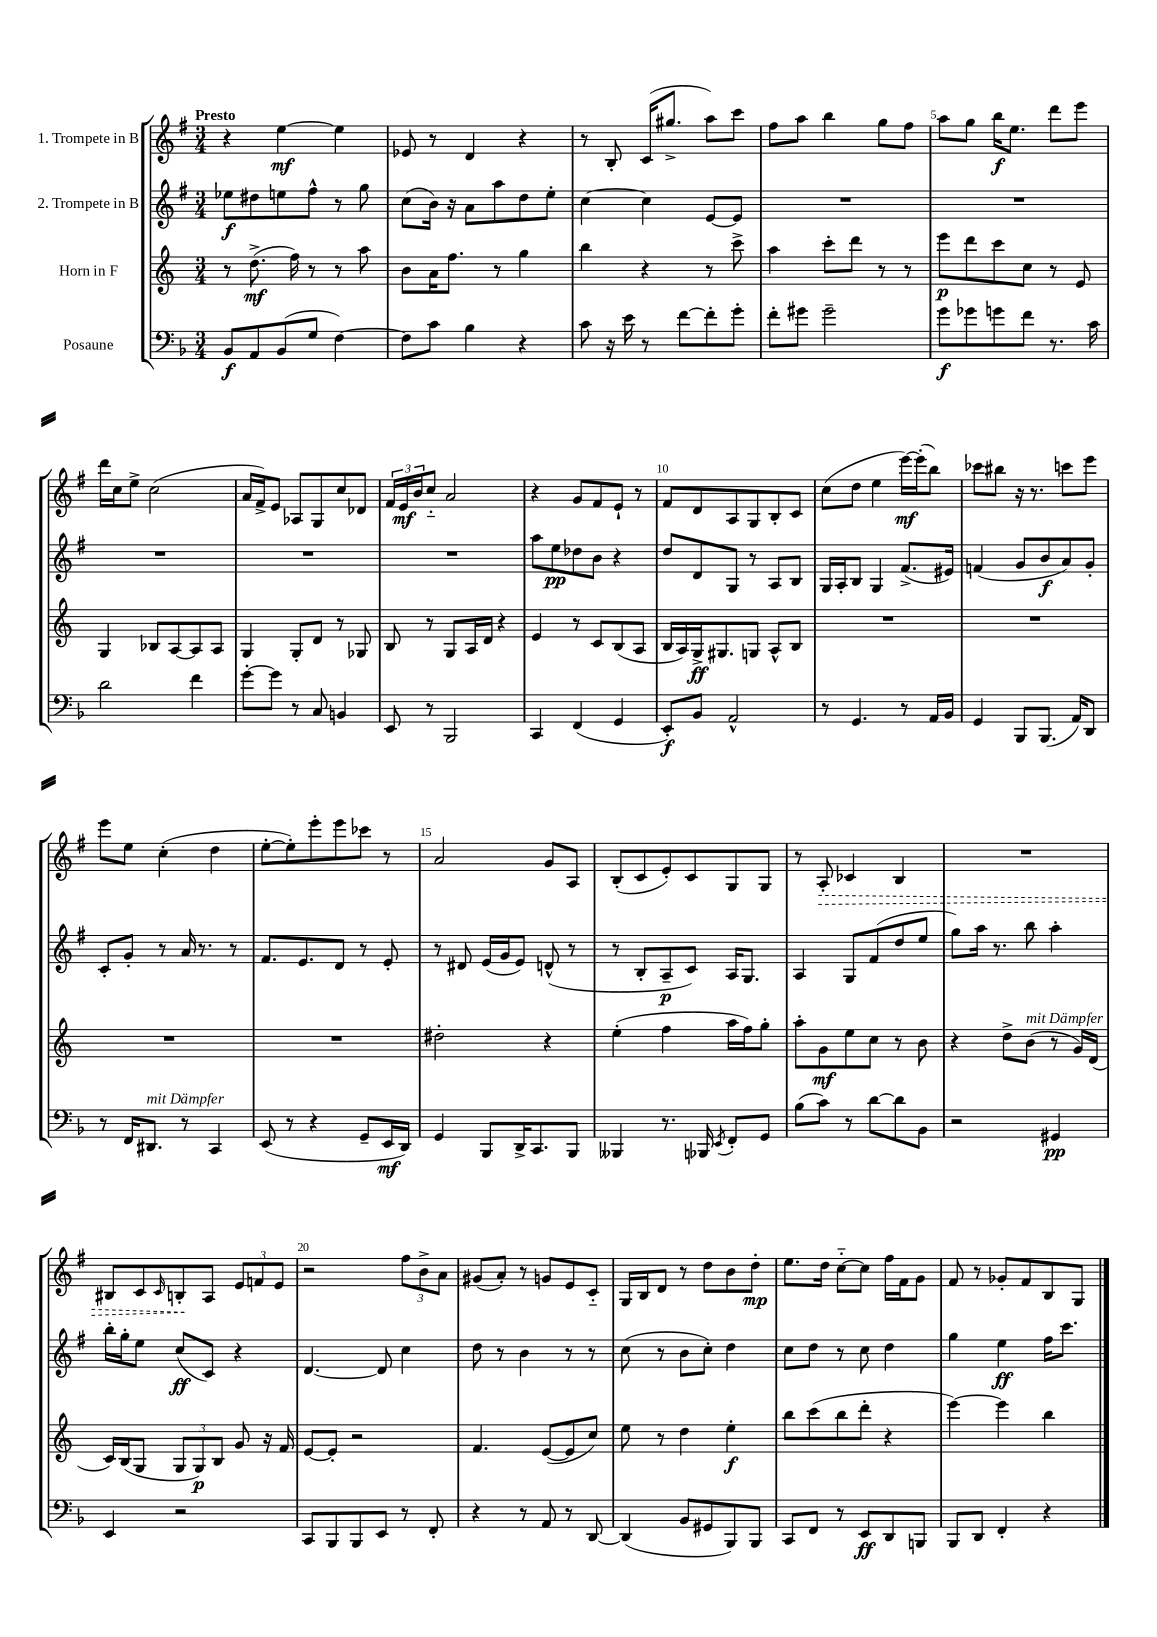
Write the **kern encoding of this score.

**kern	**kern	**kern	**kern
*staff4	*staff3	*staff2	*staff1
*clefF4	*clefG2	*clefG2	*clefG2
*k[b-]	*k[]	*k[f#]	*k[f#]
*M3/4	*M3/4	*M3/4	*M3/4
8BB-	8r	8ee-	4r
8AA	(8.dd^	8dd#	.
(8BB-	.	8ee	[4ee
.	16ff)	.	.
8G	8r	8ff#^^	.
[4F)	8r	8r	4ee]
.	8aa	8gg	.
=	=	=	=
8F]	8b	(8cc	8e-
8c	16a	16b)	8r
.	8.ff	16r	.
4B-	.	8a	4d
.	8r	8aa	.
4r	4gg	8dd	4r
.	.	8ee'	.
=	=	=	=
8c	4bb	[4cc	8r
16r	.	.	8B'
16e	.	.	.
8r	4r	4cc]	(16c
.	.	.	8.gg#^
[8f	.	.	.
8f']	8r	[8e	8aa)
8g'	8ccc^	8e]	8ccc
=	=	=	=
8f'	4aa	2.r	8ff#
8g#	.	.	8aa
2g#~	8ccc'	.	4bb
.	8ddd	.	.
.	8r	.	8gg
.	8r	.	8ff#
=	=	=	=
8g	8eee	2.r	8aa
8g-	8ddd	.	8gg
8g	8ccc	.	16bb
.	.	.	8.ee
8f	8cc	.	.
8.r	8r	.	8ddd
.	8e	.	8eee
16c	.	.	.
=	=	=	=
2d	4G	2.r	16ddd
.	.	.	16cc
.	.	.	8ee^
.	8B-	.	(2cc
.	[8A	.	.
4f	8A]	.	.
.	8A	.	.
=	=	=	=
[8g'	4G	2.r	16a
.	.	.	16f#^)
8g]	.	.	8e
8r	8G'	.	8A-
8C	8d	.	8G
4BB	8r	.	8cc
.	8G-	.	8d-
=	=	=	=
8EE	8B	2.r	24f#
.	.	.	24e
.	.	.	24b
8r	8r	.	8cc'~
2BBB-	8G	.	2a
.	16A	.	.
.	16d	.	.
.	4r	.	.
=	=	=	=
4CC	4e	8aa	4r
.	.	8ee	.
(4FF	8r	8dd-	8g
.	8c	8b	8f#
4GG	(8B	4r	8e`
.	8A	.	8r
=	=	=	=
8EE')	16B	8dd	8f#
.	16A)	.	.
8BB-	16G^	8d	8d
.	8.G#	.	.
2AA^^	.	8G	8A
.	8G	8r	8G
.	8A^^	8A	8B'
.	8B	8B	8c
=	=	=	=
8r	2.r	16G	(8cc
.	.	16A'	.
4.GG	.	8B	8dd
.	.	4G	4ee
8r	.	(8.f#^	[16eee)
.	.	.	(16eee']
16AA	.	.	8bb)
16BB-	.	16e#)	.
=	=	=	=
4GG	2.r	(4f	8ccc-
.	.	.	8bb#
8BBB-	.	8g	16r
.	.	.	8.r
(8.BBB-	.	8b	.
.	.	8a)	8ccc
16AA)	.	.	.
8DD	.	8g'	8eee
=	=	=	=
8r	2.r	8c'	8eee
16FF	.	8g'	8ee
8.DD#	.	.	.
.	.	8r	(4cc'
8r	.	16a	.
.	.	8.r	.
4CC	.	.	4dd
.	.	8r	.
=	=	=	=
(8EE	2.r	8.f#	[8ee'
8r	.	.	8ee'])
.	.	8.e	.
4r	.	.	8eee'
.	.	8d	8eee
8GG~	.	8r	8ccc-
16EE	.	8e'	8r
16DD)	.	.	.
=	=	=	=
4GG	2dd#'	8r	2a
.	.	8d#	.
8BBB-	.	(16e	.
.	.	16g	.
16DD^	.	8e)	.
8.CC	.	.	.
.	4r	(8d^^	8g
8BBB-	.	8r	8A
=	=	=	=
4BBB--	(4ee'	8r	(8B'
.	.	8B'	8c
8.r	4ff	8A~	8e')
.	.	8c)	8c
16BBB-	.	.	.
8qEE	.	.	.
8FF'	16aa	16A	8G
.	16ff)	8.G	.
8GG	8gg'	.	8G
=	=	=	=
(8B-	8aa'	4A	8r
8c)	8g	.	8A'
8r	8ee	8G	4c-
[8d	8cc	(8f#	.
8d]	8r	8dd	4B
8BB-	8b	8ee	.
=	=	=	=
2r	4r	8gg)	2.r
.	.	16aa	.
.	.	8.r	.
.	8dd^	.	.
.	(8b	8bb	.
4GG#	8r	4aa'	.
.	16g)	.	.
.	(16d	.	.
=	=	=	=
4EE	16c)	16bb'	8B#
.	(16B	16gg'	.
.	8G	8ee	8c
.	.	.	16qqc
2r	12G	(8cc	8B'
.	12G)	.	.
.	.	8c)	8A
.	12B	.	.
.	8g	4r	12e
.	.	.	12f
.	16r	.	.
.	.	.	12e
.	16f	.	.
=	=	=	=
8CC	[8e	[4.d	2r
8BBB-	8e']	.	.
8BBB-	2r	.	.
8EE	.	8d]	.
8r	.	4cc	12ff#
.	.	.	12b^
8FF'	.	.	.
.	.	.	12a
=	=	=	=
4r	4.f	8dd	(8g#
.	.	8r	8a')
8r	.	4b	8r
8AA	([8e	.	8g
8r	8e]	8r	8e
[8DD	8cc)	8r	8c'~
=	=	=	=
(4DD]	8ee	(8cc	16G
.	.	.	16B
.	8r	8r	8d
8BB-	4dd	8b	8r
8GG#	.	8cc')	8dd
8BBB-)	4ee'	4dd	8b
8BBB-	.	.	8dd'
=	=	=	=
8CC	8bb	8cc	8.ee
8FF	(8ccc	8dd	.
.	.	.	16dd
8r	8bb	8r	[8cc'~
8EE	8ddd'	8cc	8cc]
8DD	4r	4dd	16ff#
.	.	.	16f#
8BBB	.	.	8g
=	=	=	=
8BBB-	[4eee)	4gg	8f#
8DD	.	.	8r
4FF'	4eee]	4ee	8g-'
.	.	.	8f#
4r	4bb	16ff#	8B
.	.	8.ccc	.
.	.	.	8G
==	==	==	==
*-	*-	*-	*-
